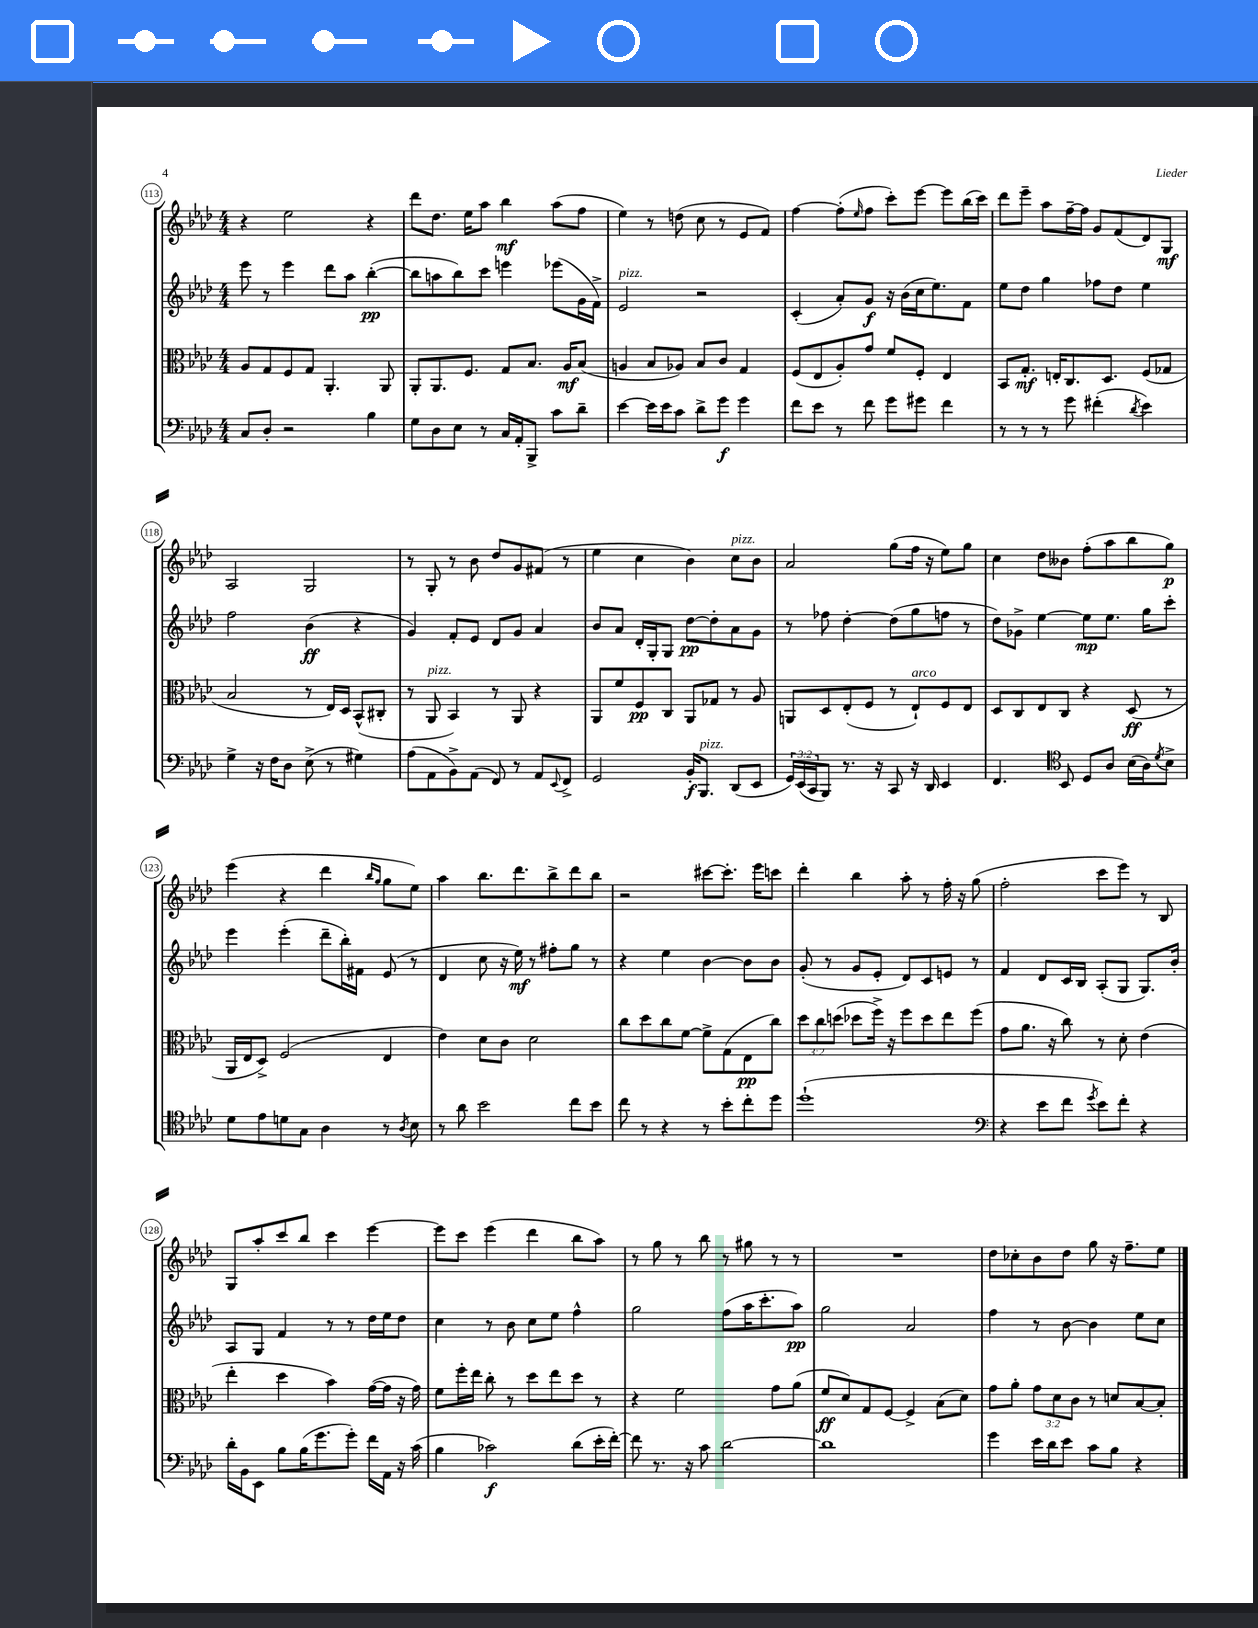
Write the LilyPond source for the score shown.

<<
\new StaffGroup <<
\new Staff = "s0" {
    \clef treble \key aes \major \numericTimeSignature \time 4/4
    r4 ees''2 r4 |
    des'''8 des''8. ees''16 aes''8 bes''4\mf aes''8( f''8 |
    ees''4) r8 d''8( c''8 r8 ees'8 f'8) |
    f''4~ f''8-.( \grace { ees''16 } f''8 c'''8-.) ees'''8~ ees'''8 bes''16( c'''16) |
    des'''8 ees'''8-- aes''8 f''16~-- f''16 g'8 f'8( des'8) g8\mf |
    aes2 g2 |
    r8 g8-. r8 bes'8 des''8 g'8 fis'8( r8 |
    ees''4 c''4 bes'4) c''8^\markup { \italic "pizz." } bes'8 |
    aes'2 g''8( f''16 r16 ees''8) g''8 |
    c''4 des''8 beses'8 f''8-.( aes''8 bes''8 g''8\p) |
    ees'''4( r4 des'''4 \grace { bes''16 g''16 } g''8 ees''8) |
    aes''4 bes''8. des'''8. bes''8-> des'''8 bes''8 |
    r2 cis'''8~ cis'''8.-. ees'''16 c'''8 |
    des'''4-. bes''4 aes''8-. r8 f''16-. r16 g''8( |
    f''2-. c'''8 ees'''8) r8 bes8 |
    g8 aes''8-. c'''8 bes''8 c'''4 ees'''4~ |
    ees'''8 c'''8 ees'''4( des'''4 bes''8 aes''8) |
    r8 g''8 r8 bes''8 r8 gis''8 r8 r8 |
    R1 |
    des''8 ces''8-. bes'8 des''8 g''8 r16 f''8.-- ees''8 \bar "|." |
}
\new Staff = "s1" {
    \clef treble \key aes \major \numericTimeSignature \time 4/4
    ees'''8 r8 ees'''4 des'''8 aes''8 bes''4~-.\pp( |
    bes''8 a''8 bes''8) c'''8 e'''4 ees'''8( g'16 f'16->) |
    ees'2^\markup { \italic "pizz." } r2 |
    c'4-.( aes'8-.) g'8\f r16 bes'16( c''16 ees''8.) f'8 |
    ees''8 des''8 g''4 fes''8 des''8 ees''4 |
    f''2 bes'4\ff( r4 |
    g'4) f'8-. ees'8 des'8 g'8 aes'4 |
    bes'8 aes'8 des'16-. g16-. g8 des''8~\pp des''8-. aes'8 g'8 |
    r8 fes''8 des''4~-. des''8( g''8 f''8 r8 |
    des''8) ges'8-> ees''4~ ees''8\mp ees''8. g''16 c'''8-. |
    ees'''4 ees'''4-.( des'''8-- bes''16-.) fis'16 ees'8( r8 |
    des'4 c''8 r16 ees''16\mf) r8 fis''8-. g''8 r8 |
    r4 ees''4 bes'4~ bes'8 bes'8 |
    g'8-.( r8 g'8 ees'8-. des'8) c'8 e'8 r8 |
    f'4 des'8 c'16 bes16 aes8-.( g8 g8.) bes'16-. |
    aes8 g8 f'4 r8 r8 des''16 ees''16 des''8 |
    c''4 r8 bes'8 c''8 ees''8 f''4-^ |
    g''2 f''8( aes''16 c'''8.-. aes''8\pp) |
    g''2 aes'2 |
    f''4 r8 bes'8~ bes'4 ees''8 c''8 \bar "|." |
}
\new Staff = "s2" {
    \clef alto \key aes \major \numericTimeSignature \time 4/4 \override Staff.TupletNumber.text = #tuplet-number::calc-fraction-text
    aes8 g8 f8 g8 aes,4.-. aes,8 |
    aes,8-. aes,8. f8. g8 bes8. aes16\mf bes8( |
    a4 bes8 aes8) bes8 c'8 g4 |
    f8( ees8 aes8-.) g'8 f'8 f8-. ees4 |
    bes,8 g8.-.\mf e16-. c8. des8. f8( ges8 |
    bes2 r8 ees16) des16 bes,8-^( cis8-. |
    r8 aes,8^\markup { \italic "pizz." } bes,4) r8 aes,8 r4 |
    aes,8 f'8 f8\pp c8 aes,8 ges8 r8 aes8 |
    a,8 des8 ees8-.( f8 r8 ees8-!^\markup { \italic "arco" }) f8 ees8 |
    des8 c8 ees8 c8 r4 des8\ff( r8 |
    aes,16 ees16 des8->) f2( ees4 |
    ees'4) des'8 c'8 des'2 |
    c''8 des''8 c''8 f'8~ f'8-> g8( ees8\pp c''8) |
    \tuplet 3/2 { des''8 c''8 d''8( } des''8 f''16->) r16 f''8 des''8 ees''8 f''8( |
    g'8 aes'8. r16 c''8) r8 des'8-. ees'4( |
    ees''4-. des''4 bes'4) g'16~( g'16 r16 g'16) |
    f'8 f''16-. ees''16 c''8-. r8 des''8 ees''8 des''8 r8 |
    r4 f'2 g'8 aes'8( |
    f'8\ff des'8) g8 f8~ f4-> bes8( des'8) |
    g'8 aes'8-. \tuplet 3/2 { g'8 des'8 c'8 } r8 d'8 bes8~ bes8-. \bar "|." |
}
\new Staff = "s3" {
    \clef bass \key aes \major \numericTimeSignature \time 4/4 \override Staff.TupletNumber.text = #tuplet-number::calc-fraction-text
    c8 des8-. r2 bes4 |
    g8 des8 ees8 r8 c16 aes,16-. bes,,8-> c'8 des'8-- |
    ees'4~ ees'16 ees'16 c'8 des'8-> g'8\f g'4 |
    f'8 ees'8 r8 f'8 g'8 gis'8 f'4 |
    r8 r8 r8 g'8 fis'4-.( \acciaccatura { des'8 } ees'4) |
    g4-> r16 f16 des8 ees8->( r8 gis4) |
    aes8( aes,8 bes,8->) aes,8( f,8) r8 aes,8 \appoggiatura { ees,8 } f,8-> |
    g,2 bes,16-.\f bes,,8.^\markup { \italic "pizz." } des,8( ees,8 |
    \tuplet 3/2 { g,16) ees,16( c,16 } bes,,8) r8. r16 c,8 r16 des,16 ees,4 |
    f,4. \clef tenor bes,8 des8 aes8 bes16( aes16) \acciaccatura { des'8 } bes8-> |
    des'8 ees'8 d'8 g8 aes4 r8 \acciaccatura { aes8 } bes8 |
    r8 aes'8 bes'2 c''8 bes'8 |
    c''8 r8 r4 r8 bes'8-. c''8-. des''8 |
    des''1-!( |
    \clef bass r4 ees'8 f'8 \acciaccatura { g'8 } ees'8) f'8-. r4 |
    des'16-. bes,16 ees,8 bes8 bes16( g'8. g'8-.) f'16 aes,16 r16 c'16( |
    bes4 ces'2\f) des'8( ees'16-. f'16~-.) |
    f'8 r8. r16 c'8 des'2~ |
    des'1 |
    g'4 ees'16 des'16 ees'8 c'8 bes8 r4 \bar "|." |
}
>>
>>
\layout { \context { \Score currentBarNumber = #113 \override BarNumber.stencil = #(make-stencil-circler 0.1 0.3 ly:text-interface::print) } }
